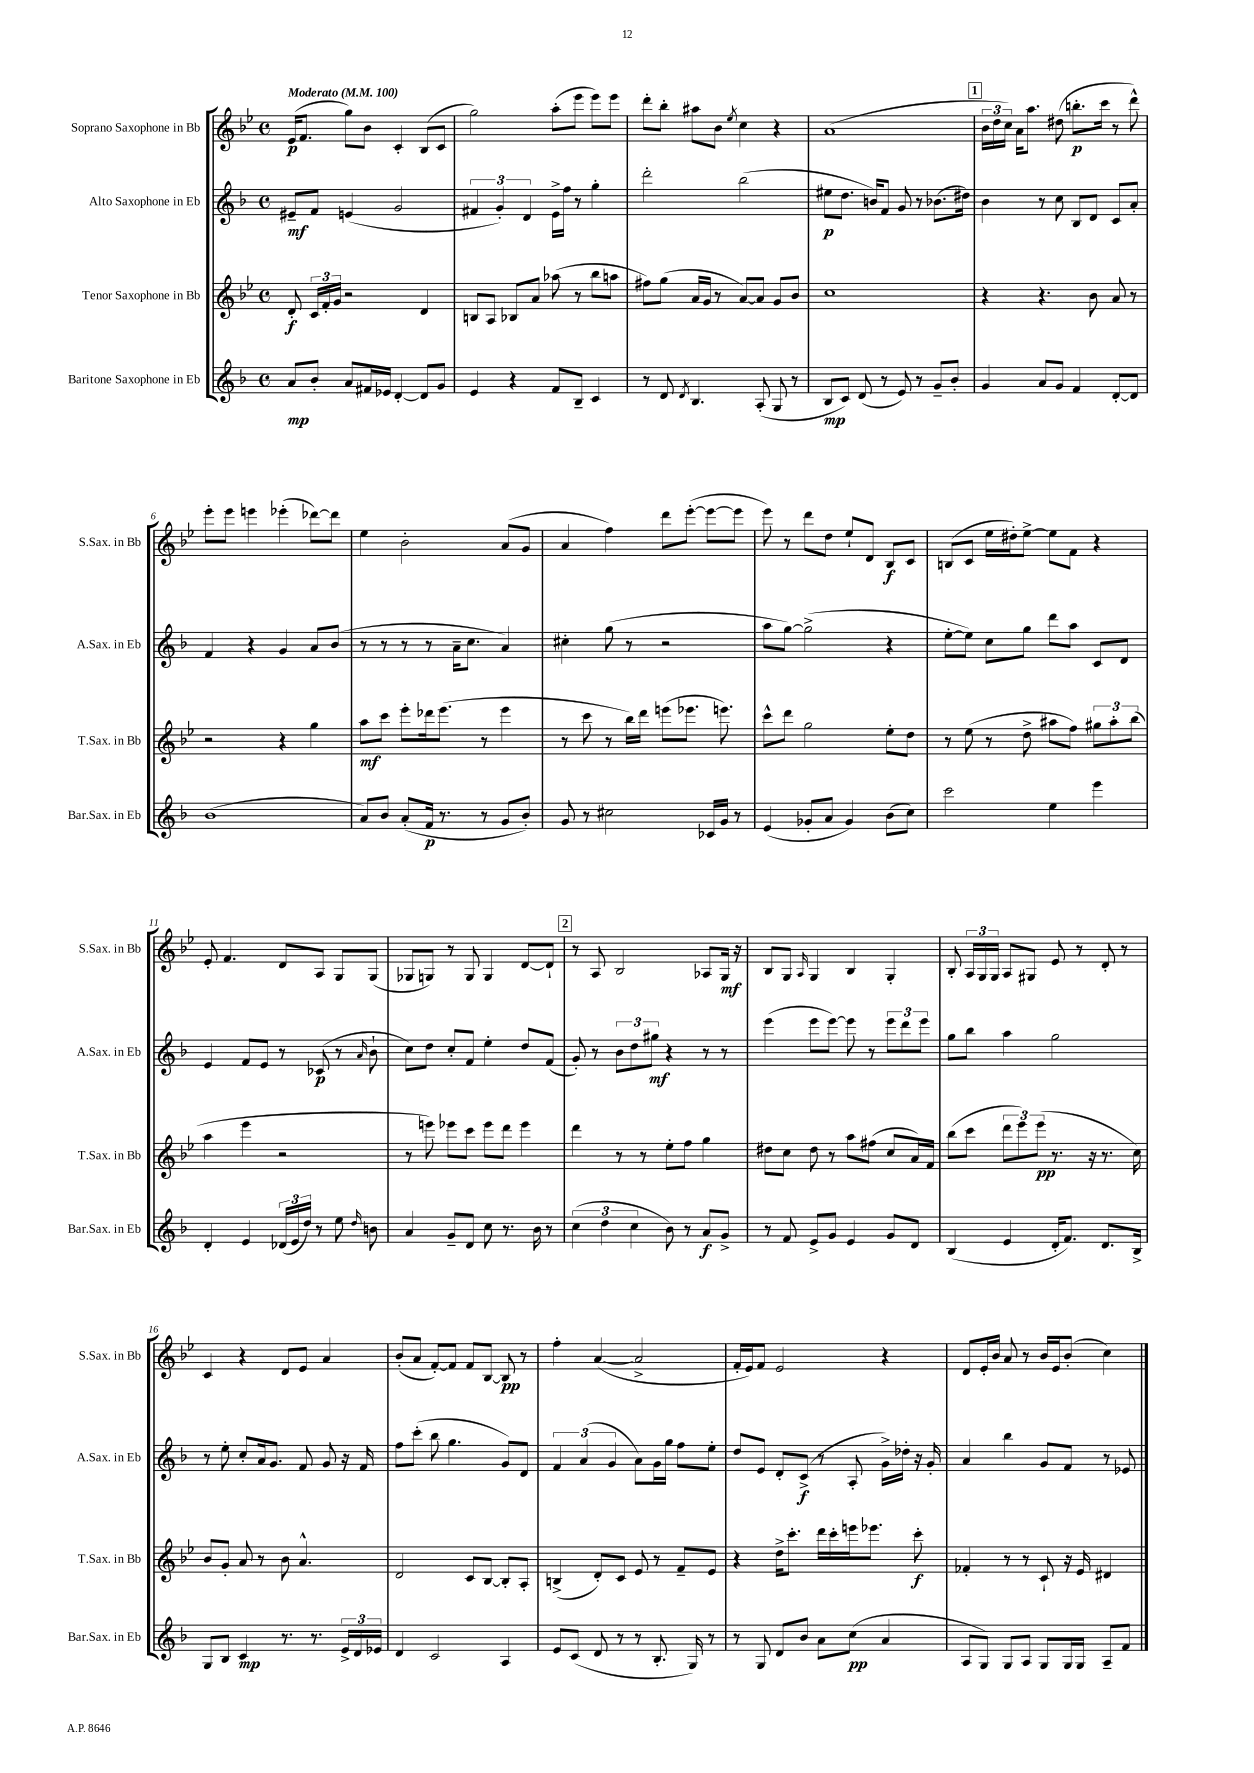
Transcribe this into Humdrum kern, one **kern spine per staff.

**kern	**kern	**kern	**kern
*staff4	*staff3	*staff2	*staff1
*clefG2	*clefG2	*clefG2	*clefG2
*k[b-]	*k[b-e-]	*k[b-]	*k[b-e-]
*M4/4	*M4/4	*M4/4	*M4/4
*met(c)	*met(c)	*met(c)	*met(c)
*MM100	*MM100	*MM100	*MM100
8a	8d'	8e#~	(16e-
.	.	.	8.f
8b-'	24c	8f	.
.	24f'	.	.
.	24g	.	.
8a	2r	(4e	8gg)
16f#	.	.	8b-
16e-	.	.	.
[4d'	.	2g	4c'
8d]	4d	.	(8B-
8g	.	.	8c
=	=	=	=
4e	8B	6f#	2gg)
.	8A	.	.
.	.	6g')	.
4r	8B-	.	.
.	.	6d	.
.	8a	.	.
8f	(8aa-	16e^	(8aa'
.	.	16ff	.
8B-~	8r	8r	8eee-
4c	8bb-	4gg'	8eee-)
.	8aa	.	8eee-
=	=	=	=
8r	8ff#)	2ddd'	8ddd'
8d	(8gg	.	8bb-'
8qd	.	.	.
4.B-	16a	.	8aa#
.	16g	.	.
.	8r	.	8b-
.	.	.	8qee-
.	[8a)	(2bb-	4cc
(8A'	8a]	.	.
8G	8g	.	4r
8r	8b-	.	.
=	=	=	=
8B-	1cc	8ee#	(1a
8c)	.	8.dd	.
(8d	.	.	.
.	.	16b)	.
8r	.	8f	.
8e)	.	8g	.
8r	.	8r	.
8g~	.	(8.b-	.
8b-'	.	.	.
.	.	16dd#)	.
=	=	=	=
4g	4r	4b-	24b-
.	.	.	24dd
.	.	.	24cc)
.	.	.	16a
.	.	.	8.aa
8a	4.r	8r	.
8g	.	8cc	(8dd#
4f	.	8B-	8.bb'
.	8b-	8d	.
.	.	.	16ccc
[8d'	8a	8c	8r
8d]	8r	8a'	8ddd^^)
=	=	=	=
(1b-	2r	4f	8eee-'
.	.	.	8eee-
.	.	4r	4eee
.	4r	4g	(4eee-'
.	4gg	8a	[8ddd-)
.	.	(8b-	8ddd-]
=	=	=	=
8a)	8aa	8r	4ee-
8b-	8ccc	8r	.
(8a'	8eee-'	8r	2b-'
16f	16ddd-	8r	.
8.r	(8.eee-	.	.
.	.	16a~	.
.	.	8.cc	.
8r	8r	.	.
8g	4eee-	4a)	(8a
8b-')	.	.	8g
=	=	=	=
8g	8r	4cc#'	4a
8r	8ccc	.	.
2cc#	8r	(8gg	4ff)
.	16bb-)	8r	.
.	16ddd	.	.
.	(8eee	2r	8ddd
.	8.eee-	.	([8eee-'
16c-	.	.	8eee-_
16g	8.eee)	.	.
8r	.	.	8eee-]
=	=	=	=
(4e	8ccc^^	8aa	8eee-)
.	8ddd	[8gg)	8r
8g-'	2gg	(2gg^]	8ddd
8a	.	.	8dd
4g-)	.	.	8ee-`
.	.	.	8d
(8b-	8ee-'	4r	8B-
8cc)	8dd	.	8c
=	=	=	=
2ccc	8r	[8ee'	(8B
.	(8ee-	8ee])	8c
.	8r	8cc	16ee-
.	.	.	16dd#')
.	8dd^	8gg	[8ee-^
4ee	8aa#	8ddd	8ee-]
.	8ff)	8aa	8f
4eee	12gg#	8c	4r
.	12aa#'	.	.
.	.	8d	.
.	(12bb-	.	.
=	=	=	=
4d'	4aa	4e	8e-'
.	.	.	4.f
4e	4eee-	8f	.
.	.	8e	.
(24d-	2r	8r	8d
24e	.	.	.
24dd)	.	.	.
8r	.	(8c-	8A
8ee	.	8r	8G
16qqdd	.	16qqa	.
8b	.	8b-`	(8G
=	=	=	=
4a	8r	8cc)	8G-
.	8eee)	8dd	8G)
8g~	8eee-	8cc'	8r
8d	8ccc	8f	8G
8cc	8eee-	4ee'	4G
8.r	8ddd	.	.
.	4eee-	8dd	[8d
16b-	.	.	.
8r	.	(8f	8d`]
=	=	=	=
(6cc	4ddd	8g')	8r
.	.	8r	8A
6dd	.	.	.
.	8r	12b-	2B-
6cc	.	12dd	.
.	8r	.	.
.	.	12gg#	.
8b-)	8ee-'	4r	.
8r	8ff	.	.
8a	4gg	8r	8A-
8g^	.	8r	16G
.	.	.	16r
=	=	=	=
8r	8dd#	(4eee	8B-
8f	8cc	.	8G
.	.	.	16qqA
8e^	8dd#	8eee	4G
8g	8r	[8eee)	.
4e	8aa	8eee]	4B-
.	(8ff#	8r	.
8g	8cc	12eee	4G'
.	.	12ddd	.
8d	16a)	.	.
.	.	12eee	.
.	16f	.	.
=	=	=	=
(4B-	(8bb-	8gg	8B-'
.	8ccc	8bb-	24A
.	.	.	24G
.	.	.	24G
4e	12ddd	4aa	8A
.	12eee-)	.	.
.	.	.	8G#
.	(12eee-	.	.
16d'	8.r	2gg	8e-
8.f)	.	.	.
.	.	.	8r
.	16r	.	.
8.d	8.r	.	8d'
.	.	.	8r
16B-^	16cc)	.	.
=	=	=	=
8G	8b-	8r	4c
8B-	8g'	8ee'	.
4c	8a	8cc'	4r
.	8r	16a	.
.	.	8.g	.
8.r	8b-	.	8d
.	4.a^^	8f	8e-
8.r	.	.	.
.	.	8g	4a
24e^	.	16r	.
24d	.	.	.
.	.	16f	.
24e-	.	.	.
=	=	=	=
4d	2d	8ff	(8b-'
.	.	(8ccc'	8a
2c	.	8bb-	[8f')
.	.	4.gg	8f]
.	8c	.	8f
.	[8B-	.	[8B-
4A	8B-']	8g)	8B-]
.	8A'	8d	8r
=	=	=	=
8e	(4B^	6f	4ff'
(8c	.	.	.
.	.	(6a	.
8d	8d')	.	([4a
.	.	6g	.
8r	8c	.	.
8r	8e-	8a)	2a^]
8.B-'	8r	16g	.
.	.	16gg	.
.	8f~	8ff	.
16G)	.	.	.
8r	8e-	8ee'	.
=	=	=	=
8r	4r	8dd	16f'
.	.	.	16e-)
8G	.	8e	8f
8d	16dd^	8d'	2e-
.	8.ccc'	.	.
8b-	.	(8c^	.
8a	16ddd	8r	.
.	16ccc'	.	.
(8cc	16eee	8A'	.
.	8.eee-	.	.
4a	.	16g^)	4r
.	.	16dd-'	.
.	8ccc'	16r	.
.	.	16g'	.
=	=	=	=
8A	4f-'	4a	8d
8G)	.	.	16e-'
.	.	.	16b-
8G	8r	4bb-	8a
8A	8r	.	8r
8G	8c`	8g	16b-
.	.	.	16e-
16G	16r	8f	(8b-'
16G	16e-	.	.
8A~	4d#	8r	4cc)
8f	.	8e-	.
==	==	==	==
*-	*-	*-	*-
